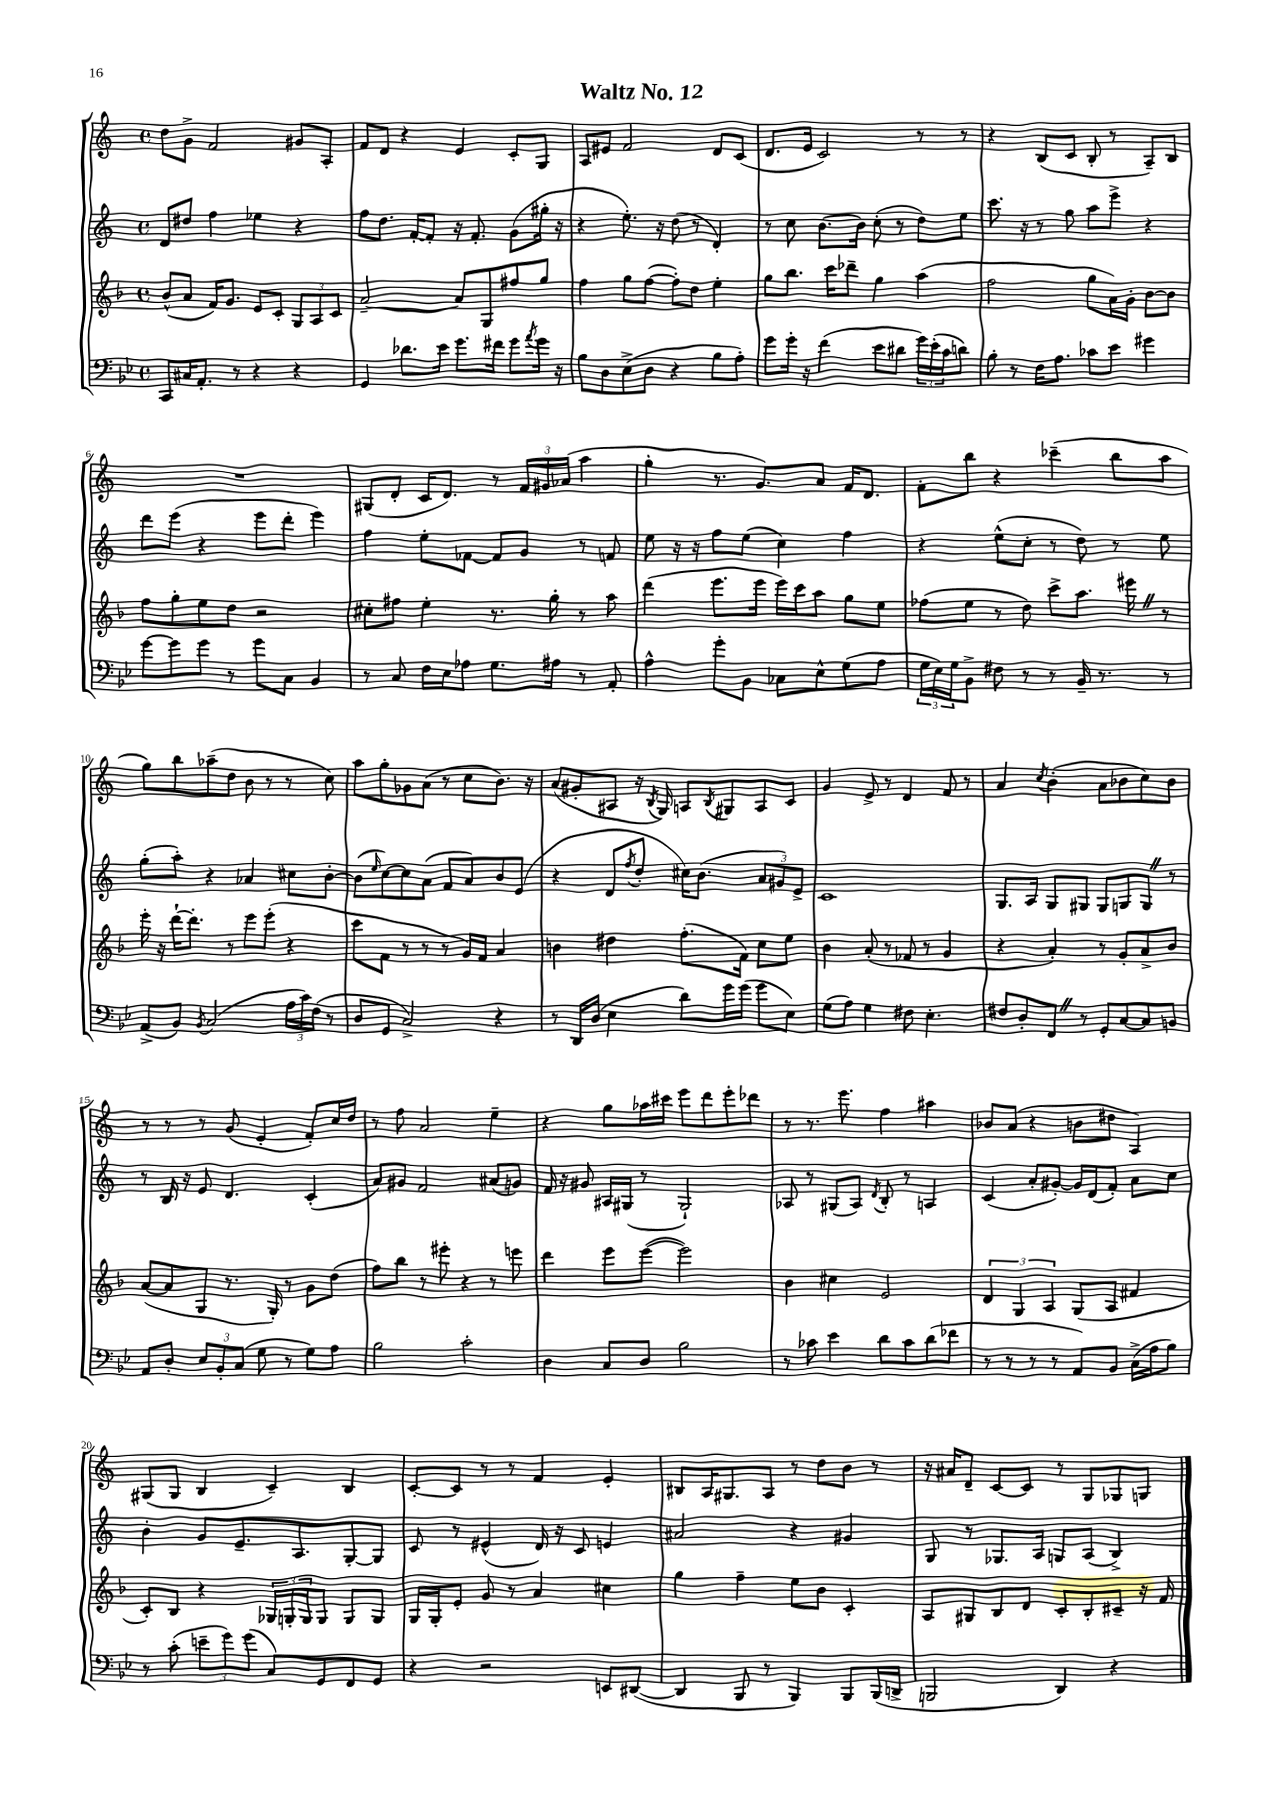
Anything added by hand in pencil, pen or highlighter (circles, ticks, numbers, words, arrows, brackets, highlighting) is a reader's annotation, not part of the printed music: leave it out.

**kern	**kern	**kern	**kern
*staff4	*staff3	*staff2	*staff1
*clefF4	*clefG2	*clefG2	*clefG2
*k[b-e-]	*k[b-]	*k[]	*k[]
*M4/4	*M4/4	*M4/4	*M4/4
*met(c)	*met(c)	*met(c)	*met(c)
8CC	(8b-^^	8d	8dd
16C#	8a	8dd#	8g^
8.AA'	.	.	.
.	16f)	4ff	2f
.	8.g	.	.
8r	.	.	.
4r	8e	4ee-	.
.	8c'	.	.
4r	12G	4r	8g#
.	12A	.	.
.	.	.	8A'
.	12c	.	.
=	=	=	=
4GG	[2a~	8ff	8f
.	.	8.dd	8d
8.d-	.	.	4r
.	.	[16f'	.
.	.	8f']	.
16e-	.	.	.
8.g	8a]	16r	4e
.	.	8.f'	.
.	8G	.	.
16f#	.	.	.
8g	8ff#	(8g	8c'
8qa	.	.	.
16g	8gg	16gg#'	8G
16r	.	16r	.
=	=	=	=
8B-	4ff	4r	8A
8D	.	.	8e#
(8E-^	8gg	8.ee')	2f
8D	([8ff	.	.
.	.	16r	.
4r	8ff'])	(8dd	.
.	8dd	8r	.
8B-	4ee'	4d')	8d
8A')	.	.	(8c
=	=	=	=
8g	8gg	8r	8.d
16g'	8.bb-	8cc	.
16r	.	.	16e
(4f	.	[8.b	2c)
.	16ccc	.	.
.	8ddd-~	.	.
.	.	16b]	.
8e-	4gg	(8cc'	.
8d#	.	8r	.
24g)	(4aa	8dd)	8r
(24e-'	.	.	.
24c	.	.	.
8d)	.	8ee	8r
=	=	=	=
8B-'	2ff	8.ccc	4r
8r	.	.	.
.	.	16r	.
16F	.	8r	(8B
8.A	.	.	.
.	.	8gg	8c
8c-	8gg	8aa	8B'
8e-	16a)	8eee^	8r
.	16g'	.	.
4g#	[8b-	4r	8A~)
.	8b-]	.	8B
=	=	=	=
[8g	8ff	8ddd	1r
8g]	8gg'	(8eee	.
8g	8ee	4r	.
8r	8dd	.	.
8g	2r	8eee	.
8C	.	8ddd'	.
4BB-	.	4eee)	.
=	=	=	=
8r	8cc#'	4ff	(8G#
8C	8ff#	.	8d'
16F	4ee'	8ee'	16c
16E-	.	.	8.d)
8A-	.	[8f-	.
8.G	8.r	8f-]	8r
.	.	8g	24f
.	.	.	24g#
16A#	16gg'	.	.
.	.	.	(24a-
8r	8r	8r	4aa
8AA'	8aa	8f	.
=	=	=	=
4A^^	(4ddd	8ee	4gg'
.	.	16r	.
.	.	16r	.
8g'	8.eee	8ff	8.r
8BB-	.	(8ee	.
.	16eee	.	8.g)
8C-	16eee)	4cc)	.
.	16ccc	.	.
8E-^^	8aa	.	8a
(8G	8gg	4ff	16f
.	.	.	8.d
8A	8ee	.	.
=	=	=	=
24G	(8ff-	4r	8f'
24E-)	.	.	.
24G	.	.	.
8BB-^	8ee	.	8bb
8F#	8r	(8ee^^	4r
8r	8dd)	8cc'	.
8r	8ccc^	8r	(4ccc-~
16BB-~	8.aa	8dd)	.
8.r	.	.	.
.	.	8r	8bb
.	16eee#	.	.
8r	8r	8ee	8aa
=	=	=	=
(8AA^	16eee'	(8gg'	8gg)
.	16r	.	.
8BB-)	[16ddd`	8aa')	8bb
.	8.ddd']	.	.
8qBB-	.	.	.
(2C	.	4r	(8aa-~
.	8r	.	8dd
.	8eee	4a-	8b
.	(8eee'	.	8r
24A	4r	8cc#	8r
24c)	.	.	.
(24F	.	.	.
8r	.	[8b'	8cc)
=	=	=	=
8D	8ccc	(8b]	8aa
.	.	16qqee	.
8GG	8f	[8cc)	8gg'
2C^)	8r	8cc]	8g-
.	8r	(8a	(8a
.	8r	8f	8r
.	16g)	8a)	8cc
.	16f	.	.
4r	4a	8b	8.b)
.	.	(8e	.
.	.	.	16r
=	=	=	=
8r	4b	4r	(8a
16DD	.	.	8g#'
(16D	.	.	.
4E-	4dd#	8d	8A#
.	.	8qff	.
.	.	8dd'	16r
.	.	.	8qB
.	.	.	16G)
8d)	(8.ff'	16cc#)	8A
.	.	(8.b	.
.	.	.	8qB
16g	.	.	8G#
(16g	16f)	.	.
8g	8cc	12a	8A
.	.	12g#)	.
8E-)	8ee	.	8c
.	.	12e^	.
=	=	=	=
(8G	4b-	1c	4g
8A)	.	.	.
4G	(8a'	.	8e^
.	8r	.	8r
8F#	8f-	.	4d
4.E-'	8r	.	.
.	4g	.	8f
.	.	.	8r
=	=	=	=
8F#	4r	8.G	4a
8D'	.	.	.
.	.	16A	.
.	.	.	8qcc
8FF	4a')	8G	(4b'
8r	.	8G#	.
8GG'	8r	8G#	8a
[8C	8g'	8G	8b-
8C]	8a^	8G	8cc)
8BB	8b-	8r	8b-
=	=	=	=
8AA	([8a	8r	8r
8D'	8a]	16B	8r
.	.	16r	.
12E-	8G	8e	8r
12BB-'	.	.	.
.	8.r	4.d	(8g
(12C	.	.	.
8G	.	.	4e'
.	16G')	.	.
8r	8r	.	.
8G)	8g	(4c'	8f')
8A	(8dd	.	16cc
.	.	.	16dd
=	=	=	=
2B-	8ff)	8a)	8r
.	8bb-	8g#	8ff
.	8r	2f	2a
.	8eee#'	.	.
2c'	4r	.	.
.	8r	(8a#	4ee~
.	8eee	8g)	.
=	=	=	=
4D	4ddd	16f	4r
.	.	16r	.
.	.	8g#	.
8C	8eee	16A#	8gg
.	.	(16G#	.
8D	([8eee	8r	16aa-
.	.	.	16ccc#
2B-	2eee])	2G#`)	8eee
.	.	.	8ddd
.	.	.	8eee'
.	.	.	8ddd-
=	=	=	=
8r	4b-	8A-	8r
8c-	.	8r	8.r
4e-	4cc#	(8G#	.
.	.	.	8.eee
.	.	8A-)	.
.	.	8qd	.
8d	2e	8B'	4ff
8c-	.	8r	.
(8d	.	4A	4aa#
8f-	.	.	.
=	=	=	=
8r	6d	(4c	8b-
8r	.	.	(8a
.	6G	.	.
8r	.	8a'	4r
.	6A	.	.
8r	.	[8g#')	.
8AA)	(8G	16g#]	8b
.	.	(16d	.
8BB-	8A	8f')	8dd#
(16C^	4f#	8a	4A)
16A	.	.	.
8B-)	.	8cc	.
=	=	=	=
8r	8c')	4b'	(8G#
(8c'	8B-	.	8G#
12e~	4r	8g	4B
12g)	.	.	.
.	.	8.e~	.
(12g	.	.	.
8C)	24G-	.	4c~)
.	24G'	.	.
.	.	8.A	.
.	24G	.	.
8GG	8G	.	.
8FF	8G	[8G'	4B
8GG	8G	8G]	.
=	=	=	=
4r	16G	8c	[8c'
.	16G'	.	.
.	8e'	8r	8c]
2r	8g	(4e#^^	8r
.	8r	.	8r
.	4a	16d)	4f
.	.	16r	.
.	.	8c	.
8EE	4cc#	4e	4e'
([8DD#	.	.	.
=	=	=	=
4DD#]	4gg	2a#	8B#
.	.	.	16A
.	.	.	8.G#
8BBB-	4ff~	.	.
8r	.	.	8A
4BBB-)	8ee	4r	8r
.	8b-	.	8dd
8BBB-	4c'	4g#	8b
(16BBB-	.	.	8r
16DD^	.	.	.
=	=	=	=
2BBB	8A	8G	16r
.	.	.	16a#
.	8G#	8r	8d~
.	8B-	8.G-	[8c
.	8d	.	8c]
.	.	16A	.
4DD)	8c'	8G	8r
.	8B-'	(8A	8G
4r	8c#~	4B^)	8G-
.	16r	.	8G
.	16f	.	.
==	==	==	==
*-	*-	*-	*-
